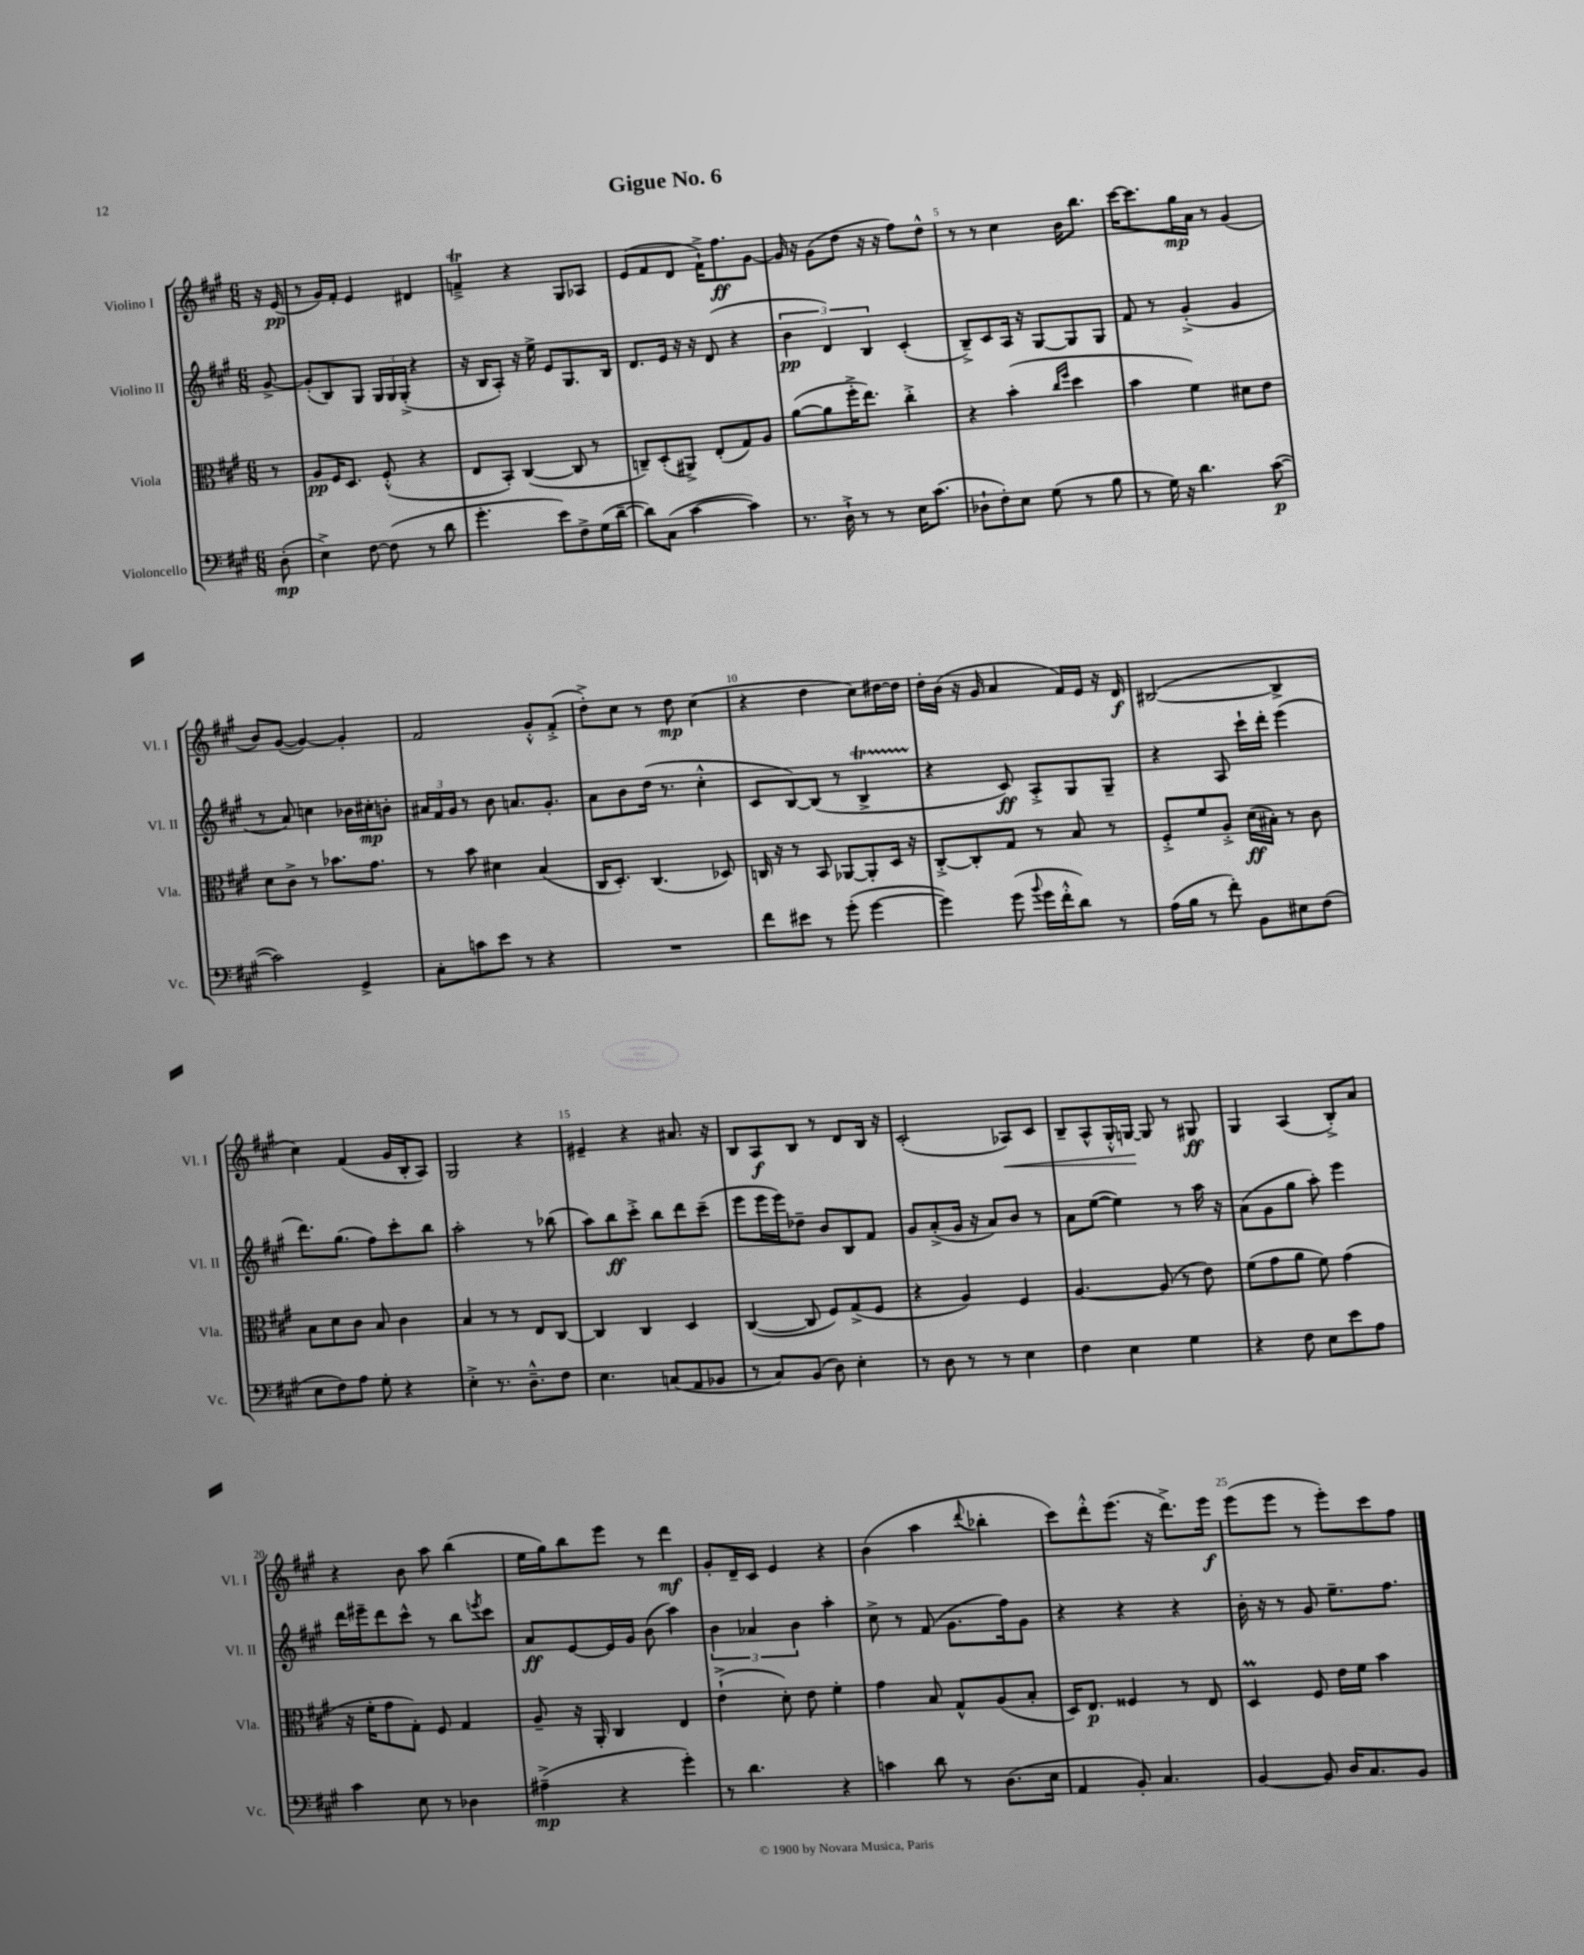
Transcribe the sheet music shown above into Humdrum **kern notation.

**kern	**kern	**kern	**kern
*staff4	*staff3	*staff2	*staff1
*clefF4	*clefC3	*clefG2	*clefG2
*k[f#c#g#]	*k[f#c#g#]	*k[f#c#g#]	*k[f#c#g#]
*M6/8	*M6/8	*M6/8	*M6/8
(8D'	8r	[8g#^	16r
.	.	.	(16e
=	=	=	=
4E^)	8A	(8g#']	8r
.	16F#	8B)	16g#)
.	8.D	.	16f#'
[8F#	.	8G#	4e
(8F#]	(8F#'^^	24G#	.
.	.	24G#	.
.	.	(24G#'^	.
8r	4r	4r	4d#
8d	.	.	.
=	=	=	=
4.g#'	8E	16r	4f~^
.	.	16B	.
.	8BB')	8A')	.
.	([4C#	16r	4r
.	.	16ee^	.
8e)	.	8e	.
8F#^	8C#]	8.G#	8G#
(16G#	8r	.	8A-
[16d~	.	16B	.
=	=	=	=
8d])	8C~)	8.d	(8e
(8C#	(8D'	.	8f#
.	.	16e	.
[4c#	8AA#^)	16r	8d
.	.	16r	.
.	(8E'	(8d	16f#`^)
.	.	.	8.ff#
4c#])	8G#)	4r	.
.	8A	.	[8g#
=	=	=	=
8.r	([8a	6b	16g#]
.	.	.	16r
.	8a]	.	(8g#
.	.	6d)	.
16D`^	.	.	.
8r	16ff#'^	.	8dd
.	8.ee)	.	.
.	.	6B	.
8r	.	.	16r
.	.	.	16r
16E	4cc#'^	(4c#'	8ff#)
(8.c#	.	.	.
.	.	.	8dd^^
=	=	=	=
8D-`	4r	8B~^)	8r
8F#')	.	8c#	8r
8E	(4b'	16A	4cc#
.	.	16r	.
(8G#	.	[8G#	.
.	16qqcc#	.	.
.	16qqff#	.	.
8r	4dd	8G#]	16b
.	.	.	8.bb
8B	.	8G#	.
=	=	=	=
8r	4b	8f#	[16ccc#
.	.	.	8.ccc#]
16G#)	.	8r	.
16r	.	.	.
4.d	4f#)	(4g#'^	16gg#
.	.	.	16a
.	.	.	8r
.	8d#	4g#	(4g#
([8c#	8e	.	.
=	=	=	=
2c#])	8d	8r	8b)
.	8c#^	8a)	([8g#
.	8r	4cc	4g#_)
.	8.b-	.	.
4GG#^	.	16b-	4g#']
.	8.g#	16cc#'	.
.	.	8b'	.
=	=	=	=
8C#'	8r	24a#	2f#
.	.	24f#	.
.	.	24g#	.
8c	8b	8r	.
8e	4d#	8b	.
8r	.	8.a	.
4r	(4B	.	8g#'^^
.	.	8.g#'	.
.	.	.	(8f#'^
=	=	=	=
2.r	16C#	8a	8dd'^)
.	8.D')	.	.
.	.	8b	8cc#
.	(4.C#	(16dd	8r
.	.	8.r	.
.	.	.	8dd
.	.	4cc#'^^	(4cc#
.	8D-)	.	.
=	=	=	=
8f#	16C	8c#	4r
.	16r	.	.
8e#	8r	[8B)	.
8r	8BB	(8B]	4dd
(8g#'	[8AA-	8r	.
[4g#	8AA-']	4B^	8cc#)
.	16D	.	[16dd#
.	16r	.	16dd#]
=	=	=	=
4g#])	[8C#'^	4r	16dd'
.	.	.	(16b
.	8C#']	.	16r
.	.	.	16g#
(8g#	8G#	8c#)	4a
8qqb	.	.	.
16g#	8r	8A'^	.
16f#'^^	.	.	.
8d)	8B	8G#	16f#)
.	.	.	16e
8r	8r	8G#~	16r
.	.	.	16d
=	=	=	=
(16A	8F#'^	4r	([2B#
16B	.	.	.
8r	8f#	.	.
8f#')	8A'^	8A	.
8BB	(16d	16ccc#`	.
.	16B#')	16ddd'	.
8E#	8r	(4eee	4B#^]
(8F#	8c#	.	.
=	=	=	=
8E	8B	8.ddd)	4cc#)
8F#)	8d	.	.
.	.	(8.gg#	.
8A	8c#	.	(4f#
8G#'	8B	8ff#)	.
4r	4c#	8ccc#'	16g#
.	.	.	16B'
.	.	8bb	8A)
=	=	=	=
4E'^	4B	2aa'	2G#
8.r	8r	.	.
.	8r	.	.
8.D~^^	.	.	.
.	8E	8r	4r
8F#	[8C#	(8bb-	.
=	=	=	=
4.E	4C#]	8aa)	4e#~
.	.	8bb	.
.	4C#	8ccc#'^	4r
(8C	.	8bb	.
8AA	4D	8ddd	8.a#
8BB-	.	(8ccc#~	.
.	.	.	16r
=	=	=	=
8r	([4C#	8eee	8B
8C#)	.	16eee	8A
.	.	16eee)	.
(8BB	8C#]	8dd-~	8B
8D)	8F#)	8b	8r
4E'	(8G#^	8B	8d
.	8F#	8f#	16B
.	.	.	16r
=	=	=	=
8r	4r	8g#	(2c#'
8D	.	(8a'^	.
8r	4A)	16g#	.
.	.	16r	.
8r	.	8a)	.
4E	4F#	8b	8A-)
.	.	8r	8c#
=	=	=	=
4F#	[4.A	8a	8B~
.	.	([8ee	8A^^
4E	.	4ee])	16G#'^^
.	.	.	[16G
.	(8A]	.	8G]
4G#	8r	8r	8r
.	8e)	16aa	8G#
.	.	16r	.
=	=	=	=
4r	(8f#	(8a	4G#
.	8g#	8g#	.
8F#	8a	8gg#	(4A
8E	8f#)	8aa')	.
8e	(4g#	4eee	8B'^)
8A	.	.	8a
=	=	=	=
4c#	16r	16ddd	4r
.	16f#'	16eee#~	.
.	8g#	8ddd	.
8E	8G#')	8ccc#^^	8b
8r	8F#	8r	8aa
4D-	4G#	8bb	(4bb
.	.	8qeee	.
.	.	8ccc#	.
=	=	=	=
(4A#~^	8A~	8a	16ee
.	.	.	16gg#)
.	16r	[8e	8bb
.	16AA'	.	.
4r	4C#	16e]	8eee
.	.	16g#	.
.	.	(8b	8r
4g#')	4E	4aa)	4ddd
=	=	=	=
8r	(4e`^	6b	8g#'
4.d	.	.	16d~
.	.	6a-	.
.	.	.	16c#
.	8d')	.	4e
.	.	6b	.
.	8e	.	.
4r	4f#'	4aa'	4r
=	=	=	=
4c	4g#	8cc#^	(4b
.	.	8r	.
8d	8B	(8f#	4aa
8r	8G#^^	8.g#	.
.	.	.	8qqddd
(8.D	(8A	.	4bb-'
.	.	16ff#)	.
.	8B'	8g#	.
16E	.	.	.
=	=	=	=
4AA	16D)	4r	8ccc#)
.	8.E	.	.
.	.	.	8ddd'^^
8BB')	4F##	4r	(8.eee
4.C#	.	.	.
.	.	.	16r
.	8r	4r	8.ddd^)
.	8E	.	.
.	.	.	16eee
=	=	=	=
[4BB	4D	16b'	(8eee
.	.	16r	.
.	.	8r	8eee
8BB]	8F#	8g#	8r
16D	16e	8.ee~	8eee')
8.C#	16f#	.	.
.	4b	.	8ccc#
.	.	8.ff#	.
8BB	.	.	8ff#
==	==	==	==
*-	*-	*-	*-
